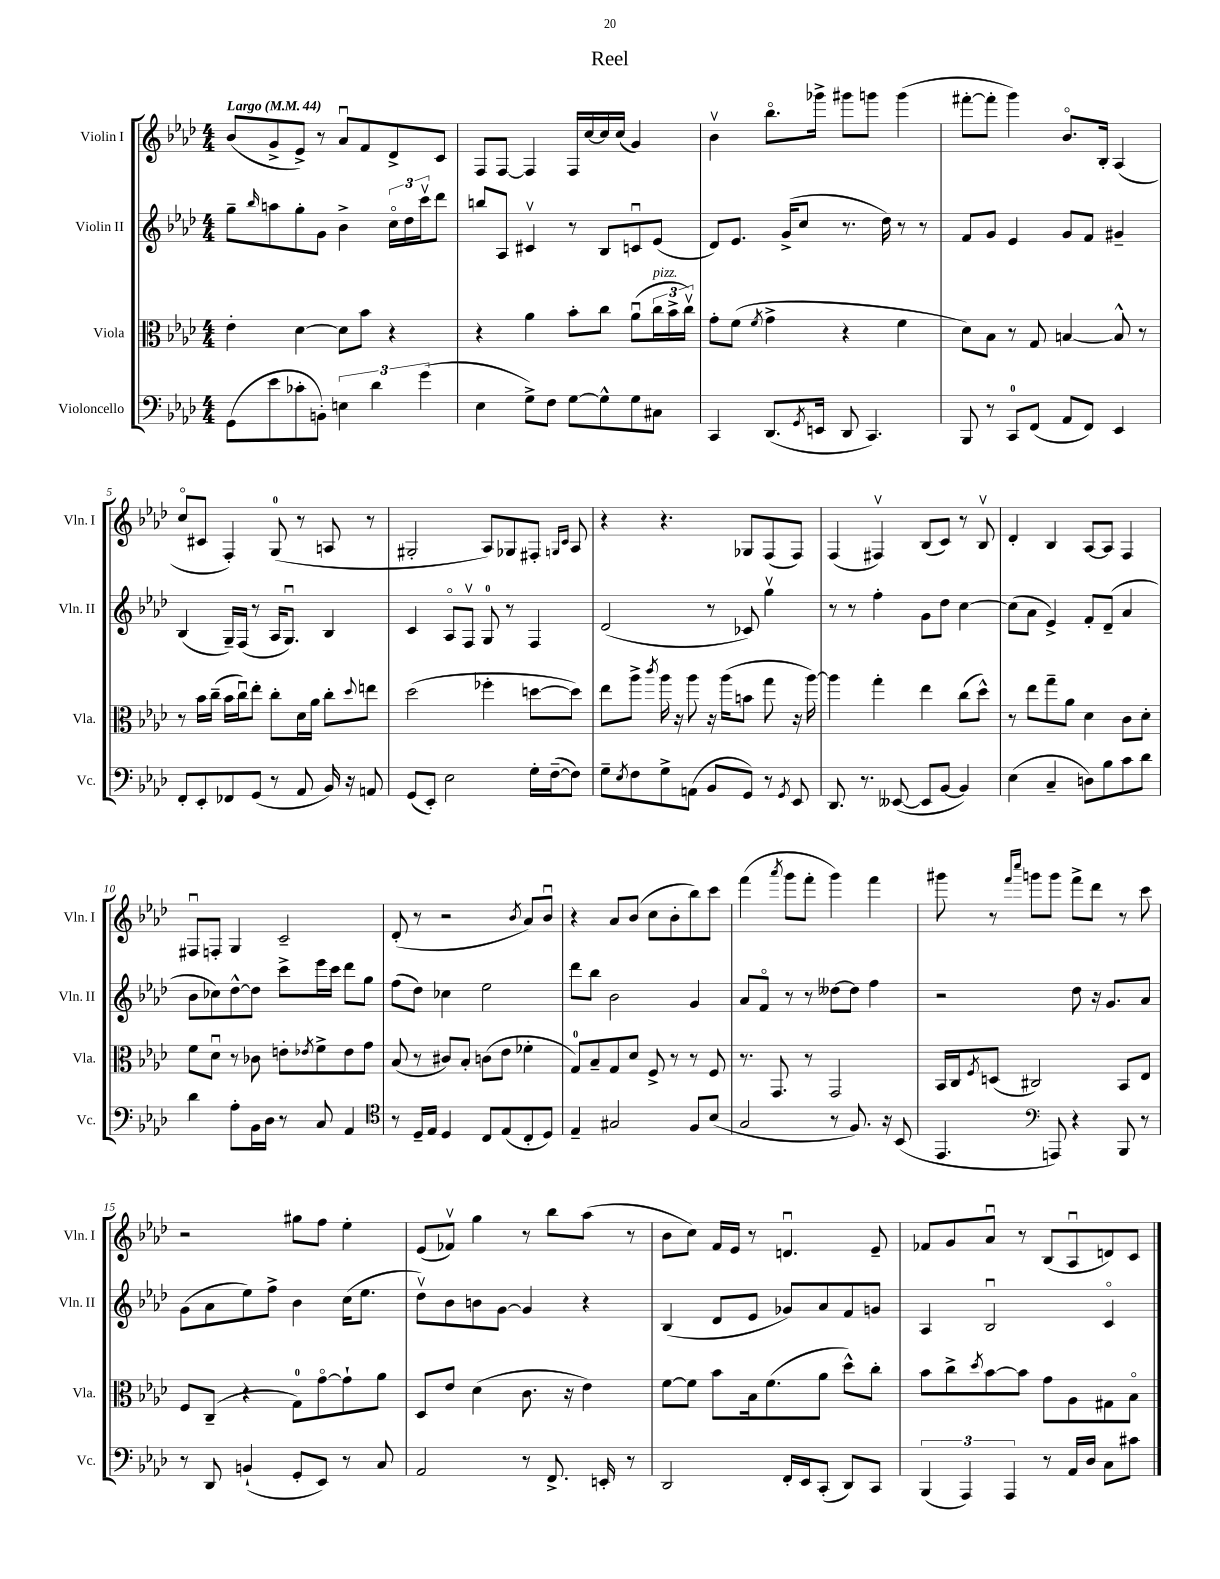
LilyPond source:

\header { title = "Reel" }
<<
\new StaffGroup <<
\new Staff = "s0" \with { instrumentName = "Violin I" shortInstrumentName = "Vln. I" } {
    \clef treble \key aes \major \numericTimeSignature \time 4/4 \tempo "Largo" 4 = 44
    bes'8( g'8-> ees'8->) r8 aes'8\downbow f'8 des'8-> c'8 |
    f8 f8~ f4 f16 c''16~ c''16 c''16( g'4) |
    bes'4\upbow bes''8.\flageolet ges'''16-> gis'''8 g'''8 g'''4( |
    fis'''8~-. fis'''8-. g'''4) bes'8.\flageolet bes16-. aes4( |
    c''8\flageolet cis'8 f4-.) g8-0( r8 a8 r8 |
    gis2-. aes8) ges8 fis8-. \grace { g16 c'16 } aes8 |
    r4 r4. ges8 f8( f8) |
    f4( fis4\upbow) bes8( c'8) r8 bes8\upbow |
    des'4-. bes4 aes8~ aes8 f4 |
    fis8\downbow f8-. g4 c'2-- |
    des'8-.( r8 r2 \acciaccatura { bes'8 } aes'8) bes'8\downbow |
    r4 aes'8 bes'8( c''8 bes'8-. bes''8) c'''8 |
    f'''4( \acciaccatura { aes'''8 } g'''8 f'''8-. g'''4) f'''4 |
    gis'''8 r8 \grace { f'''16 c''''16 } g'''8 g'''8 f'''8-> des'''8 r8 c'''8 |
    r2 gis''8 f''8 ees''4-. |
    ees'8( fes'8\upbow) g''4 r8 bes''8 aes''8( r8 |
    bes'8 c''8) f'16 ees'16 r8 d'4.\downbow ees'8-- |
    fes'8 g'8 aes'8\downbow r8 bes8( aes8\downbow d'8) c'8 \bar "|." |
}
\new Staff = "s1" \with { instrumentName = "Violin II" shortInstrumentName = "Vln. II" } {
    \clef treble \key aes \major \numericTimeSignature \time 4/4
    g''8-- \grace { bes''16 } a''8 g''8-. g'8 bes'4-> \tuplet 3/2 { c''16\flageolet des''16 c'''16\upbow } des'''8 |
    b''8 aes8 cis'4\upbow r8 bes8 c'8\downbow ees'8( |
    des'8) ees'8. g'16->( c''8 r8. des''16) r8 r8 |
    f'8 g'8 ees'4 g'8 f'8 gis'4-- |
    bes4( g16--) f16( r8 aes16 g8.\downbow) bes4 |
    c'4 aes8\flageolet f8\upbow g8-0 r8 f4 |
    des'2( r8 ces'8) g''4\upbow |
    r8 r8 f''4-. g'8 des''8 c''4~ |
    c''8( aes'8 ees'4->) f'8-. des'8--( aes'4 |
    bes'8 ces''8) des''8~-^ des''8 c'''8-> ees'''16 c'''16 des'''8 g''8 |
    f''8( des''8) ces''4 ees''2 |
    des'''8 bes''8 bes'2 g'4 |
    aes'8 f'8\flageolet r8 r8 deses''8~ deses''8 f''4 |
    r2 des''8 r16 g'8. aes'8 |
    g'8( aes'8 ees''8) f''8-> bes'4 c''16( ees''8. |
    des''8\upbow) bes'8 b'8 g'8~ g'4 r4 |
    bes4( des'8 ees'8 ges'8) aes'8 f'8 g'8 |
    aes4 bes2\downbow c'4\flageolet \bar "|." |
}
\new Staff = "s2" \with { instrumentName = "Viola" shortInstrumentName = "Vla." } {
    \clef alto \key aes \major \numericTimeSignature \time 4/4
    ees'4-. des'4~ des'8 bes'8 r4 |
    r4 aes'4 bes'8-. c''8 aes'8\downbow( \tuplet 3/2 { c''16^\markup { \italic "pizz." } bes'16-> c''16\upbow) } |
    g'8-. f'8( \acciaccatura { f'8 } g'4-> r4 f'4 |
    des'8) bes8 r8 g8 b4~ b8-^ r8 |
    r8 bes'16 c''16--( bes'16 c''16\downbow) ees''8-. c''8-. des'16 aes'16 c''8-. \appoggiatura { des''8 } e''8 |
    des''2( fes''4-. d''8~ d''8) |
    ees''8 aes''8-> \acciaccatura { c'''8 } aes''16 r16 aes''8 r16 aes''16( b'8 g''8 r16 aes''16~) |
    aes''4 g''4-. ees''4 c''8( des''8-^) |
    r8 ees''8 g''8-- aes'8 des'4 c'8 des'8-. |
    f'8 des'8\downbow r8 ces'8 e'8-. \acciaccatura { ees'8 } f'8-> ees'8 g'8 |
    bes8( r8 cis'8) bes8-. c'8( ees'8 fes'4-. |
    g8-0) bes8-- g8 des'8 f8-> r8 r8 f8 |
    r8. g,8. r8 g,2 |
    bes,16 c16 \acciaccatura { f8 } d8( cis2) bes,8 ees8 |
    f8 c8--( r4 g8-0) g'8~\flageolet g'8-! aes'8 |
    des8 ees'8 des'4( c'8. r16 ees'4) |
    f'8~ f'8 bes'8 bes16 f'8.( aes'8 des''8-^) c''8-. |
    bes'8 c''8-> \acciaccatura { des''8 } bes'8~ bes'8 g'8 aes8 gis8 bes8\flageolet \bar "|." |
}
\new Staff = "s3" \with { instrumentName = "Violoncello" shortInstrumentName = "Vc." } {
    \clef bass \key aes \major \numericTimeSignature \time 4/4
    g,8( ees'8 ces'8-. b,8-.) \tuplet 3/2 { e4 des'4 g'4( } |
    ees4 g8->) f8 g8~ g8-^ g8 cis8 |
    c,4 des,8.( \acciaccatura { g,8 } e,16 des,8 c,4.) |
    bes,,8 r8 c,8-0 f,8( aes,8 f,8) ees,4 |
    f,8-. ees,8-. fes,8 g,8( r8 aes,8 bes,16) r16 a,8 |
    g,8( ees,8-.) ees2 g16-. f16~--( f8) |
    g8-- \acciaccatura { ees8 } f8 g8-> a,8( bes,8 g,8) r8 \acciaccatura { g,8 } ees,8 |
    des,8. r8. eeses,8~( eeses,8 bes,8~ bes,4) |
    ees4( c4-- d8) bes8 c'8 des'8 |
    des'4 aes8-. bes,16 des16 r8 c8 aes,4 |
    \clef tenor r8 des16-- ees16 des4 c8 ees8( c8-. des8) |
    ees4-- gis2 f8 bes8( |
    g2 r8 f8.) r16 bes,8( |
    ees,4. \clef bass a,,8) r4 bes,,8 r8 |
    r8 des,8 b,4-!( g,8-. ees,8) r8 c8 |
    aes,2 r8 f,8.-> e,16-. r8 |
    des,2 f,16-. ees,16 c,8-.( des,8) c,8 |
    \tuplet 3/2 { bes,,4( aes,,4) aes,,4 } r8 aes,16 des16 c8 cis'8 \bar "|." |
}
>>
>>
